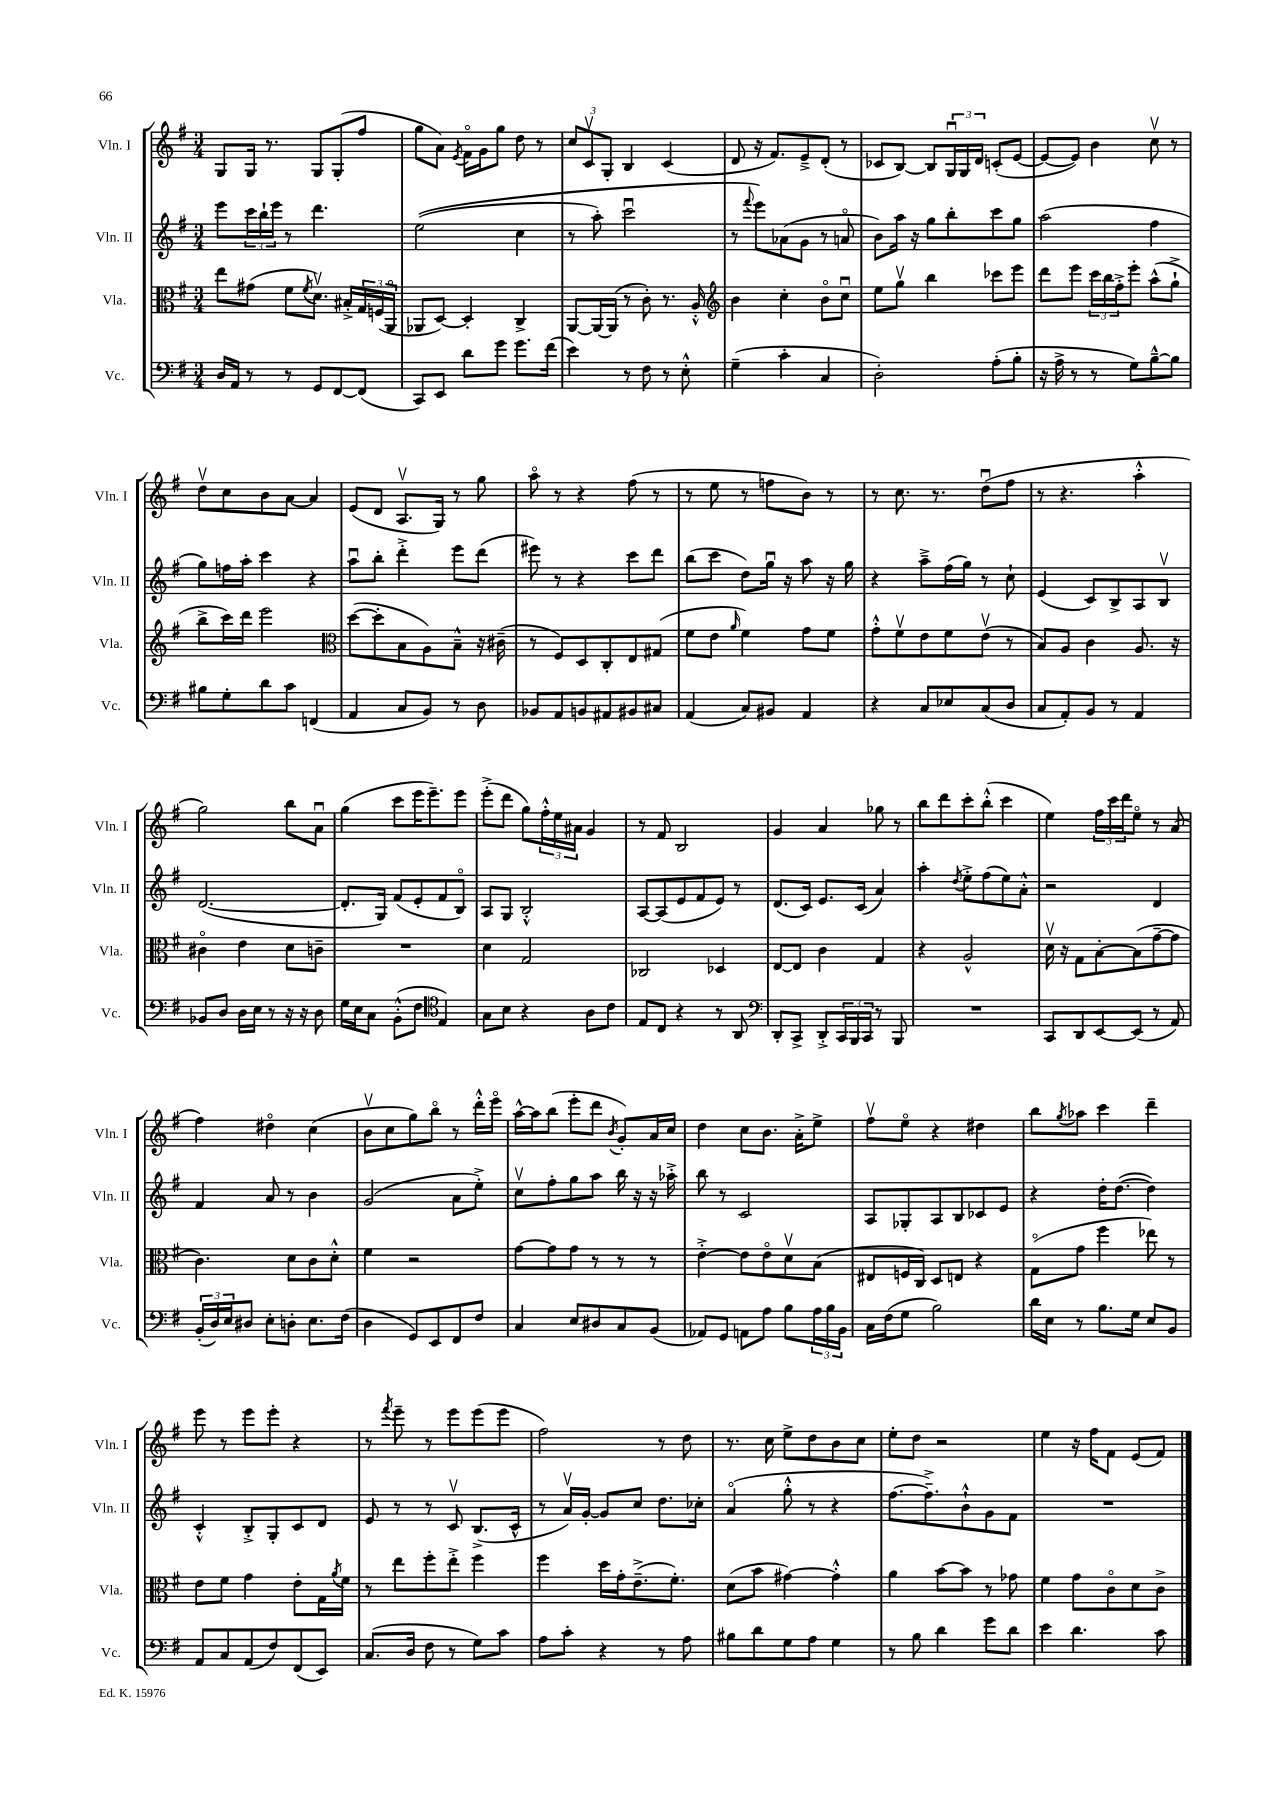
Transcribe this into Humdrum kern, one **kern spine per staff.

**kern	**kern	**kern	**kern
*staff4	*staff3	*staff2	*staff1
*clefF4	*clefC3	*clefG2	*clefG2
*k[f#]	*k[f#]	*k[f#]	*k[f#]
*M3/4	*M3/4	*M3/4	*M3/4
16D/LL	8ee\L	8eee\L	8G/L
16AA/JJ	.	.	.
8r	(8g#\J	24ccc\L	16G/Jk
.	.	24bb`\	.
.	.	.	8.r
.	.	24eee\JJ	.
8r	8f#\L	8r	.
.	8qf#/	.	.
8GG/L	8.dv\J)	4.ddd\	8G/L
[8FF#/	.	.	(8G'/
.	16B#'^/LL	.	.
(8FF#/]J	24G/	.	8ff#/J
.	(24F/	.	.
.	24AAo/JJ	.	.
=	=	=	=
8CC/L)	8AA-/L	&((2ee\	8gg\L
8EE/J	[8D/J)	.	8a\J)
.	.	.	8qe/
8d\L	4D'/]	.	16f#o\LL
.	.	.	16g\J
8g\J	.	.	8gg\J
8.g\L	4C^/	4cc\	8dd\
.	.	.	8r
(16f#\Jk	.	.	.
=	=	=	=
4e\)	[8AA/L	8r	12cc/L
.	.	.	12cv/
.	16AA/_L	8aa'\)	.
.	.	.	12G'/J
.	(16AA/]JJ	.	.
8r	8r	2cccu\	4B/
8F#\	8c'\)	.	.
8r	8.r	.	(4c/
8E'^^\	.	.	.
.	16A'^^/	.	.
=	=	=	=
*	*clefG2	*	*
(4G~\	4b\	8r	8d/
.	.	8qqfff#/	.
.	.	8eee\L&)	16r
.	.	.	8.f#/L)
4c'\	4cc'\	(8a-\	.
.	.	8g\J	8e~^/
4C/	8bo\L	8r	(8d'/J
.	8ccu\J	8ao/	8r
=	=	=	=
2D'\)	8ee\L	8b\L)	8c-/L
.	8ggv\J	16aa\Jk	[8B/J)
.	.	16r	.
.	4bb\	8gg\L	8B/]L
.	.	8bb'\	24Gu/L
.	.	.	24G/
.	.	.	24d/JJ
(8A'\L	8ccc-\L	8ccc\	(8c'/L
8B'\J	8eee\J	8gg\J	[8e/J
=	=	=	=
16r	8ddd\L	(2aa\	8e/_L
16A^\	.	.	.
8r	8eee\J	.	8e/]J)
8r	24ccc\LL	.	4b\
.	24bb\	.	.
.	24ff#'^\J	.	.
8G\L)	8eee'\J	.	.
[8B~^^\	(8aa^^\L	4ff#\	8ccv\
8B\]J	8gg`^\J	.	8r
=	=	=	=
8B#\L	8bb^\L	8gg\L)	8ddv\L
8G'\	16ccc\L)	16ff\L	8cc\
.	16ddd\JJ	16aa'\JJ	.
8d\	2eee\	4ccc\	8b\
8c\J	.	.	[8a\J
(4FF/	.	4r	4a/]
=	=	=	=
*	*clefC3	*	*
4AA/	([8dd\L	8aau\L	(8e/L
.	8dd'\]	8bb'\J	8d/J
8C/L	8B\	4ddd'^\	8.Av/L
8BB/J)	8A\)	.	.
.	.	.	16G/Jk)
8r	8B~^^\J	8eee\L	8r
8D\	16r	(8ddd\J	8gg\
.	(16c#~\	.	.
=	=	=	=
8BB-/L	8r	8eee#\)	8aao\
8AA/	8F#/L)	8r	8r
8BB/	8D/	4r	4r
8AA#/	8C'/	.	.
8BB#/	8E/	8ccc\L	(8ff#\
8C#/J	(8G#/J	8ddd\J	8r
=	=	=	=
(4AA/	8f#\L	(8bb\L	8r
.	8e\J	8ccc\J	8ee\
.	16qqa/	.	.
8C/L)	4f#\)	8dd\L)	8r
8BB#/J	.	16ggu\Jk	8ff\L
.	.	16r	.
4AA/	8g\L	8aa\	8b\J)
.	8f#\J	16r	8r
.	.	16gg\	.
=	=	=	=
4r	8g'^^\L	4r	8r
.	8f#v\	.	8.cc\
8C/L	8e\	8aa~^\L	.
.	.	.	8.r
8E-/	8f#\	(16ff#\L	.
.	.	16gg\JJ)	.
(8C/	(8ev\J	8r	(8ddu\L
8D/J	8r	8cc`\	8ff#\J
=	=	=	=
8C/L	8B/L)	(4e/	8r
8AA'/)	8A/J	.	4.r
8BB/J	4c\	8c/L)	.
8r	.	8B^/	.
4AA/	8.A/	8A/	4aa'^^\
.	.	8Bv/J	.
.	16r	.	.
=	=	=	=
8BB-/L	4c#o\	([2.d/	2gg\)
8D/J	.	.	.
16D\LL	4e\	.	.
16E\JJ	.	.	.
8r	.	.	.
16r	8d\L	.	8bb\L
16r	.	.	.
8D\	8c~\J	.	8au\J
=	=	=	=
16G\LL	2.r	8.d'/]L	(4gg\
16E\J	.	.	.
8C\J	.	.	.
.	.	16G/Jk)	.
(8BB'^^\L	.	(8f#/L	8ccc\L
8F#\J	.	8e'/	16eee\K
.	.	.	8.eee~\)
*clefC4	*	*	*
4E/)	.	8f#/	.
.	.	8Bo/J)	8eee\J
=	=	=	=
8G\L	4d\	8A/L	(8eee'^\L
8B\J	.	8G/J	8ddd\J
4r	2G/	2B'^^/	8gg\L)
.	.	.	24ff#'^^\L
.	.	.	24ee\
.	.	.	24a#\JJ
8A\L	.	.	4g/
8c\J	.	.	.
=	=	=	=
8E/L	2C-/	[8A/L	8r
8C/J	.	(8A/]	8f#/
4r	.	8e/	2B/
.	.	8f#/	.
8r	4D-/	8e/J)	.
8AA/	.	8r	.
=	=	=	=
*clefF4	*	*	*
8DD'/L	[8E/L	(8.d/L	4g/
8CC^/J	8E/]J	.	.
.	.	16c/Jk)	.
8DD'^/L	4c\	8.e/L	4a/
24CC/L	.	.	.
24BBB/	.	.	.
.	.	(16c/Jk	.
24CC/JJ	.	.	.
8r	4G/	4a/)	8gg-\
8BBB/	.	.	8r
=	=	=	=
2.r	4r	4aa'\	8bb\L
.	.	.	8ddd\
.	.	8qdd/	.
.	2A^^/	8ee'^\L	8ccc'\
.	.	(8ff#\	(8bb'^^\J
.	.	8ee\)	4ccc\
.	.	8a'^^\J	.
=	=	=	=
8CC/L	16dv\	2r	4ee\)
.	16r	.	.
8DD/	8G\L	.	.
[8EE/	[8B'\	.	24ff#\LL
.	.	.	24ccc\
.	.	.	24ddd\J
(8EE/]J	(8B\]	.	8eeo\J
8r	[8g~\	4d/	8r
8AA/)	8g\]J	.	(8a/
=	=	=	=
(24BB'/LL	4.c\)	4f#/	4ff#\)
24D/)	.	.	.
24E/J	.	.	.
8D#/J	.	.	.
8E'\L	.	8a/	4dd#o\
8D'\J	8d\L	8r	.
8.E\L	8c\	4b\	(4cc\
.	8d'^^\J	.	.
(16F#\Jk	.	.	.
=	=	=	=
4D\	4f#\	(2g/	8bv\L
.	.	.	8cc\
8GG/L)	2r	.	8gg\)
8EE/	.	.	8bbo\J
8FF#/	.	8a\L	8r
8F#/J	.	8ee'^\J)	16ddd'^^\LL
.	.	.	16eeeo\JJ
=	=	=	=
4C/	[8g\L	8ccv\L	[16aa^^\LL
.	.	.	16aa\]J
.	8g\]	8ff#'\	(8bb\J
8E/L	8g\J	8gg\	8eee'\L
8D#/	8r	8aa\J	8ddd\J
.	.	.	8qb/
8C/	8r	16bb\	8g'/L)
.	.	16r	.
(8BB/J	8r	16r	16a/L
.	.	16aa-'^\	16cc/JJ
=	=	=	=
8AA-/L)	[4e'^\	8bb\	4dd\
8GG/J	.	8r	.
8AA\L	8e\]L	2c/	8cc\L
8A\J	8eo\	.	8.b\J
8B\L	8dv\	.	.
.	.	.	16a'^\LK
24A\L	(8B\J	.	8ee^\J
24B\	.	.	.
24BB\JJ	.	.	.
=	=	=	=
16C\LL	8E#/L	8A/L	8ff#v\L
(16F#\J	.	.	.
8G\J	16F/L	8G-'/	8eeo\J
.	16C/JJ)	.	.
2B\)	8D/L	8A/	4r
.	8E/J	8B/	.
.	4r	8c-/	4dd#\
.	.	8e/J	.
=	=	=	=
16d\LL	(8Go\L	4r	8bb\L
16E\JJ	.	.	.
.	.	.	8qgg/
8r	8g\J	.	8aa-\J
8.B\L	4ff#\	16dd'\LK	4ccc\
.	.	([8.dd\J	.
16G\Jk	.	.	.
8E/L	8ee-\)	4dd\])	4ddd~\
8BB/J	8r	.	.
=	=	=	=
8AA/L	8e\L	4c'^^/	8eee\
8C/	8f#\J	.	8r
(8AA/	4g\	8B'^/L	8eee\L
8F#/)	.	8G'/	8eee'\J
(8FF#/	8e'\L	8c/	4r
8EE/J)	16G\L	8d/J	.
.	8qa/	.	.
.	16f#\JJ	.	.
=	=	=	=
(8.C/L	8r	8e/	8r
.	.	.	8qfff#/
.	8ee\L	8r	8eee~\
16D/Jk	.	.	.
8F#\	8ff#'\	8r	8r
8r	8ee'^\J	8cv/	8eee\L
8G\L)	4ff#\	(8.B^/L	(8eee\
8c\J	.	.	8eee\J
.	.	16c^^/Jk	.
=	=	=	=
8A\L	4ff#\	8r	2ff#\)
8c'\J	.	16av/LL)	.
.	.	[16g'/JJ	.
4r	16dd\LL	8g/]L	.
.	16g'\J	.	.
.	(8.e~^\	8cc/J	.
8r	.	8.dd\L	8r
.	8.f#'\J)	.	.
8A\	.	.	8dd\
.	.	16cc-'\Jk	.
=	=	=	=
8B#\L	(8d\L	(4ao/	8.r
8d\	8b\J	.	.
.	.	.	16cc\
8G\	[4g#\)	8gg'^^\	8ee^\L
8A\J	.	8r	8dd\
4G\	4g#'^^\]	4r	8b\
.	.	.	8cc\J
=	=	=	=
8r	4a\	[8.ff#\L	8ee'\L
8B\	.	.	8dd\J
.	.	8.ff#~^\])	.
4d\	[8b\L	.	2r
.	8b\]J	8b`^^\	.
8g\L	8r	8g\	.
8d\J	8g-\	8f#\J	.
=	=	=	=
4e\	4f#\	2.r	4ee\
4.d\	8g\L	.	16r
.	.	.	16ff#\LK
.	8co\	.	8f#\J
.	8d\	.	(8e/L
8c\	8c^\J	.	8f#/J)
==	==	==	==
*-	*-	*-	*-
